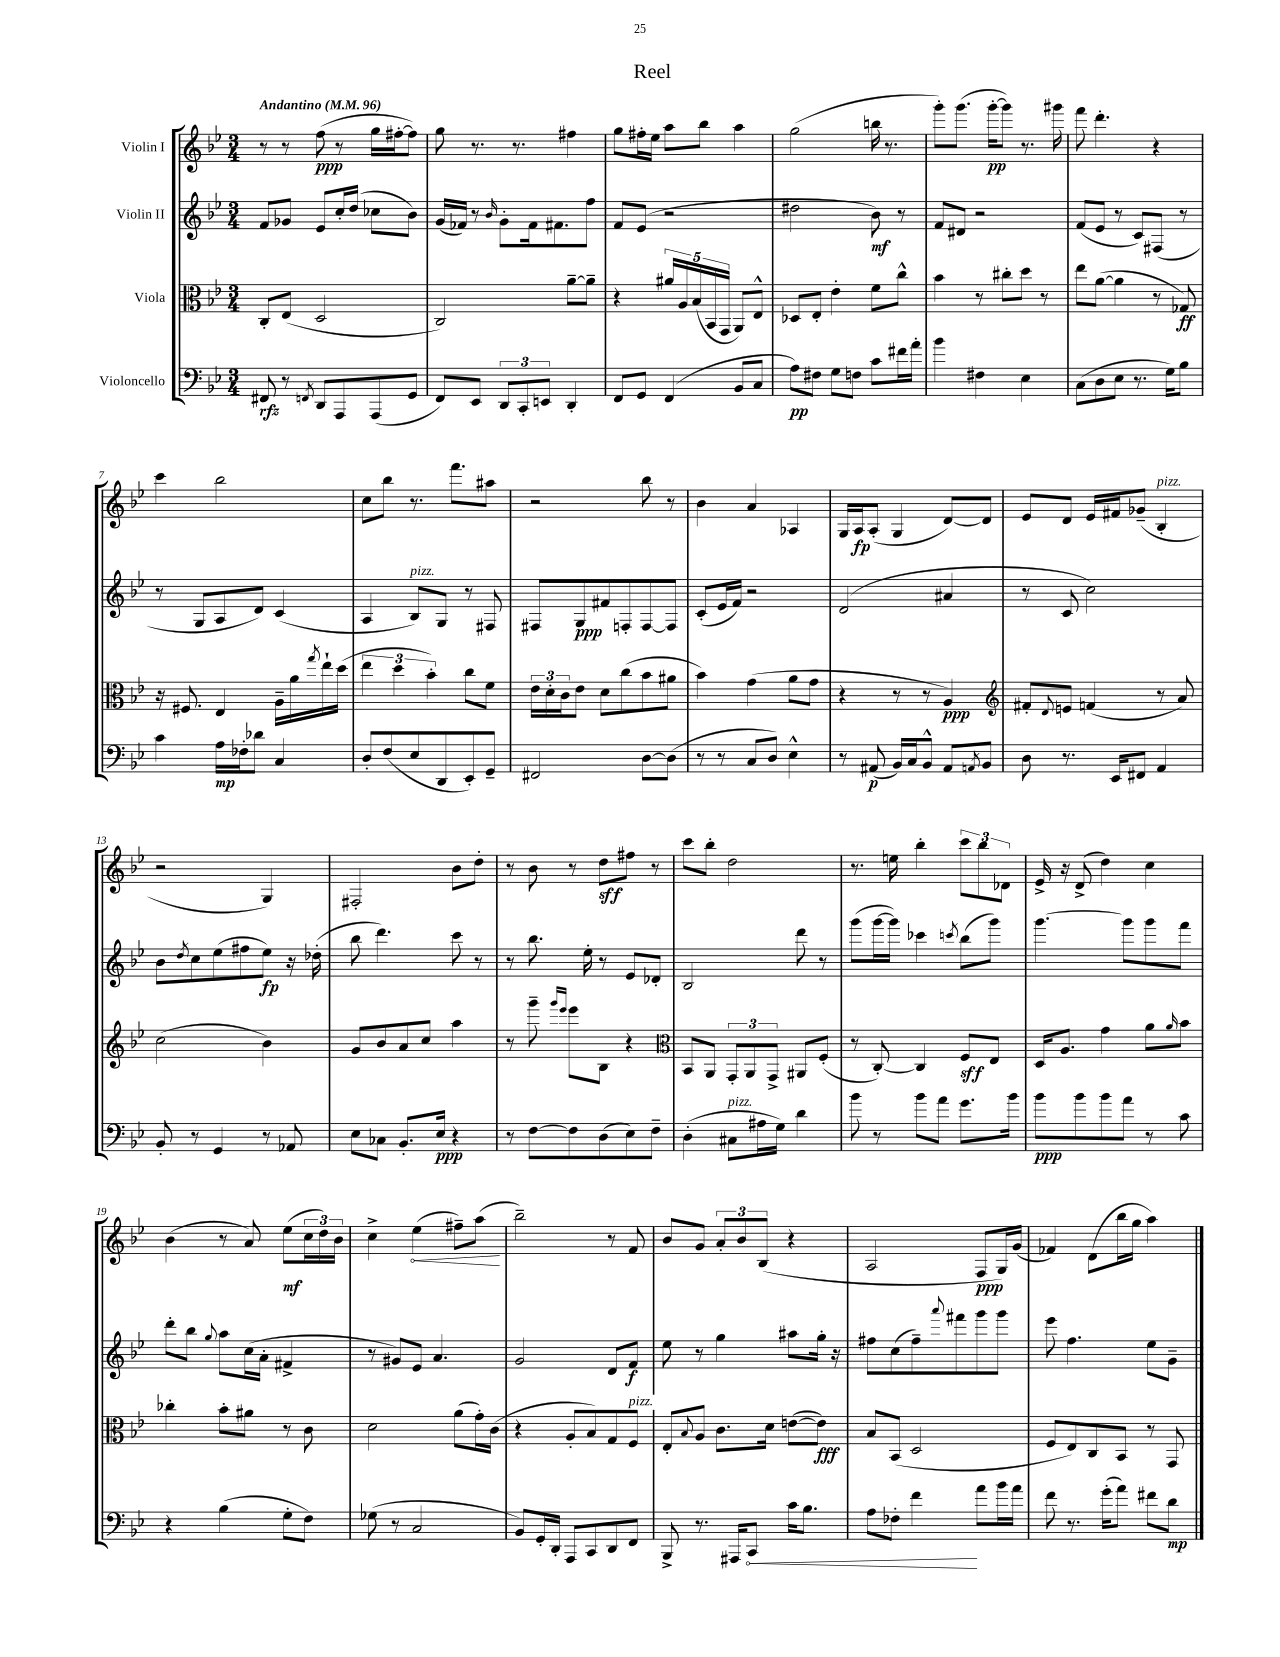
\header { title = "Reel" }
<<
\new StaffGroup <<
\new Staff = "s0" \with { instrumentName = "Violin I" } {
    \clef treble \key bes \major \numericTimeSignature \time 3/4 \tempo "Andantino" 4 = 96
    r8 r8 f''8\ppp( r8 g''16 fis''16~-. fis''8) |
    g''8 r8. r8. fis''4 |
    g''8 fis''16-. ees''16 a''8 bes''8 a''4 |
    g''2( b''16 r8. |
    g'''8-.) g'''8.( g'''16~-.\pp g'''8) r8. gis'''16 |
    f'''8 d'''4.-. r4 |
    c'''4 bes''2 |
    c''8 bes''8 r8. f'''8. ais''8 |
    r2 bes''8 r8 |
    bes'4 a'4 aes4 |
    g16 a16\fp a8-.( g4 d'8~) d'8 |
    ees'8 d'8 ees'16 fis'16 ges'8--( bes4-.^\markup { \italic "pizz." } |
    r2 g4) |
    fis2-. bes'8 d''8-. |
    r8 bes'8 r8 d''8\sff fis''8 r8 |
    c'''8 bes''8-. d''2 |
    r8. e''16 bes''4-. \tuplet 3/2 { c'''8 bes''8 des'8 } |
    ees'16-> r16 d'8->( d''4) c''4 |
    bes'4( r8 a'8) ees''8\mf( \tuplet 3/2 { c''16 d''16) bes'16 } |
    c''4-> \once \override Hairpin.circled-tip = ##t ees''4\<( fis''8--) a''8\!( |
    bes''2--) r8 f'8 |
    bes'8 g'8 \tuplet 3/2 { a'8-. bes'8 bes8( } r4 |
    a2 f8\ppp g16) g'16( |
    fes'4) d'8( bes''16 g''16 a''4) \bar "|." |
}
\new Staff = "s1" \with { instrumentName = "Violin II" } {
    \clef treble \key bes \major \numericTimeSignature \time 3/4
    f'8 ges'8 ees'8 c''16-. d''16( ces''8 bes'8) |
    g'16( fes'16) r8 \grace { bes'16 } g'8-. fes'16 fis'8. f''8 |
    f'8 ees'8( r2 |
    dis''2 bes'8\mf) r8 |
    f'8 dis'8 r2 |
    f'8( ees'8 r8 c'8) fis8( r8 |
    r8 g8 a8 d'8) c'4( |
    a4 bes8^\markup { \italic "pizz." }) g8 r8 fis8 |
    fis8 g8\ppp fis'8 f8-. f8~ f8 |
    c'8-.( ees'16 f'16) r2 |
    d'2( ais'4 |
    r8 c'8 c''2) |
    bes'8 \acciaccatura { d''8 } c''8 ees''8( fis''8 ees''8\fp) r16 des''16-.( |
    bes''8 d'''4.) c'''8 r8 |
    r8 bes''8. ees''16-. r8 ees'8 des'8-. |
    bes2 d'''8 r8 |
    g'''8( g'''16~ g'''16) ces'''4 \acciaccatura { c'''8 } bes''8( g'''8) |
    g'''4.~ g'''8 g'''8 f'''8 |
    d'''8-. bes''8 \appoggiatura { g''8 } a''8 c''16( a'16-. fis'4-> |
    r8 gis'8) ees'8 a'4. |
    g'2 d'8 f'8\f |
    ees''8 r8 g''4 ais''8 g''16-. r16 |
    fis''8 c''8( fis''8--) \appoggiatura { a'''8 } fis'''8 g'''8 g'''8 |
    ees'''8 f''4. ees''8 g'8-- \bar "|." |
}
\new Staff = "s2" \with { instrumentName = "Viola" } {
    \clef alto \key bes \major \numericTimeSignature \time 3/4
    c8-. ees8( d2 |
    c2) a'8~-- a'8-- |
    r4 \tuplet 5/4 { ais'16 a16 bes16( bes,16 g,16 } a,8) ees8-^ |
    des8 ees8-. ees'4-. f'8 c''8-^ |
    bes'4 r8 cis''8-. d''8 r8 |
    ees''8 a'8~( a'4 r8 ges8\ff) |
    r16 fis8. ees4 a16-- a'16 \acciaccatura { g''8 } ees''16-! d''16( |
    \tuplet 3/2 { ees''4 d''4 bes'4-.) } c''8 f'8 |
    \tuplet 3/2 { ees'16 d'16-. c'16 } ees'8 d'8 c''8( bes'8 ais'8 |
    bes'4) g'4( a'8 g'8 |
    r4 r8 r8 a4\ppp) |
    \clef treble fis'8-. \appoggiatura { d'8 } e'8 f'4( r8 a'8) |
    c''2( bes'4) |
    g'8 bes'8 a'8 c''8 a''4 |
    r8 g'''8-- \grace { g'''16 ees'''16 } ees'''8 bes8 r4 |
    \clef alto bes,8 a,8 \tuplet 3/2 { g,8-. a,8 g,8-> } ais,8 f8-.( |
    r8 c8~-.) c4 f8\sff ees8 |
    d16 a8. g'4 a'8 \grace { a'16 } bes'8 |
    ces''4-. bes'8-. ais'8 r8 c'8 |
    d'2 a'8( g'16-.) c'16( |
    r4 a8-. bes8) g8 f8^\markup { \italic "pizz." } |
    ees8-. \appoggiatura { bes8 } a8 c'8. d'16 e'8~( e'8\fff) |
    bes8 bes,8( d2 |
    f8 ees8) c8 bes,8 r8 g,8 \bar "|." |
}
\new Staff = "s3" \with { instrumentName = "Violoncello" } {
    \clef bass \key bes \major \numericTimeSignature \time 3/4
    fis,8\rfz r8 \acciaccatura { f,8 } d,8 a,,8 a,,8( g,8 |
    f,8) ees,8 \tuplet 3/2 { d,8 c,8-. e,8 } d,4-. |
    f,8 g,8 f,4( bes,8 c8 |
    a8\pp) fis8 g8 f8 c'8 fis'16 a'16-. |
    bes'4 fis4 ees4 |
    c8( d8 ees8 r8. g16) bes8 |
    c'4 a16\mp fes16-. des'8 c4 |
    d8-. f8( ees8 d,8 ees,8-.) g,8-- |
    fis,2 d8~ d8( |
    r8 r8 c8 d8) ees4-^ |
    r8 ais,8\p( bes,16) c16 bes,8-^ ais,8 \acciaccatura { a,8 } bes,8 |
    d8 r8. ees,16 fis,8 a,4 |
    bes,8-. r8 g,4 r8 aes,8 |
    ees8 ces8 bes,8.-. ees16\ppp r4 |
    r8 f8~ f8 d8( ees8) f8-- |
    d4-.( cis8^\markup { \italic "pizz." } ais16 g16) d'4 |
    bes'8 r8 bes'8 a'8 g'8. bes'16 |
    bes'8\ppp bes'8 bes'8 a'8 r8 c'8 |
    r4 bes4( g8-. f8) |
    ges8( r8 c2 |
    bes,8) g,16-. d,16-. a,,8 c,8 d,8 f,8 |
    bes,,8-> r8. ais,,16 \once \override Hairpin.circled-tip = ##t c,8\< c'16 bes8. |
    a8 fes8-. f'4\! a'8 bes'16 a'16 |
    f'8 r8. g'16-.( a'8) fis'8 d'8\mp \bar "|." |
}
>>
>>
